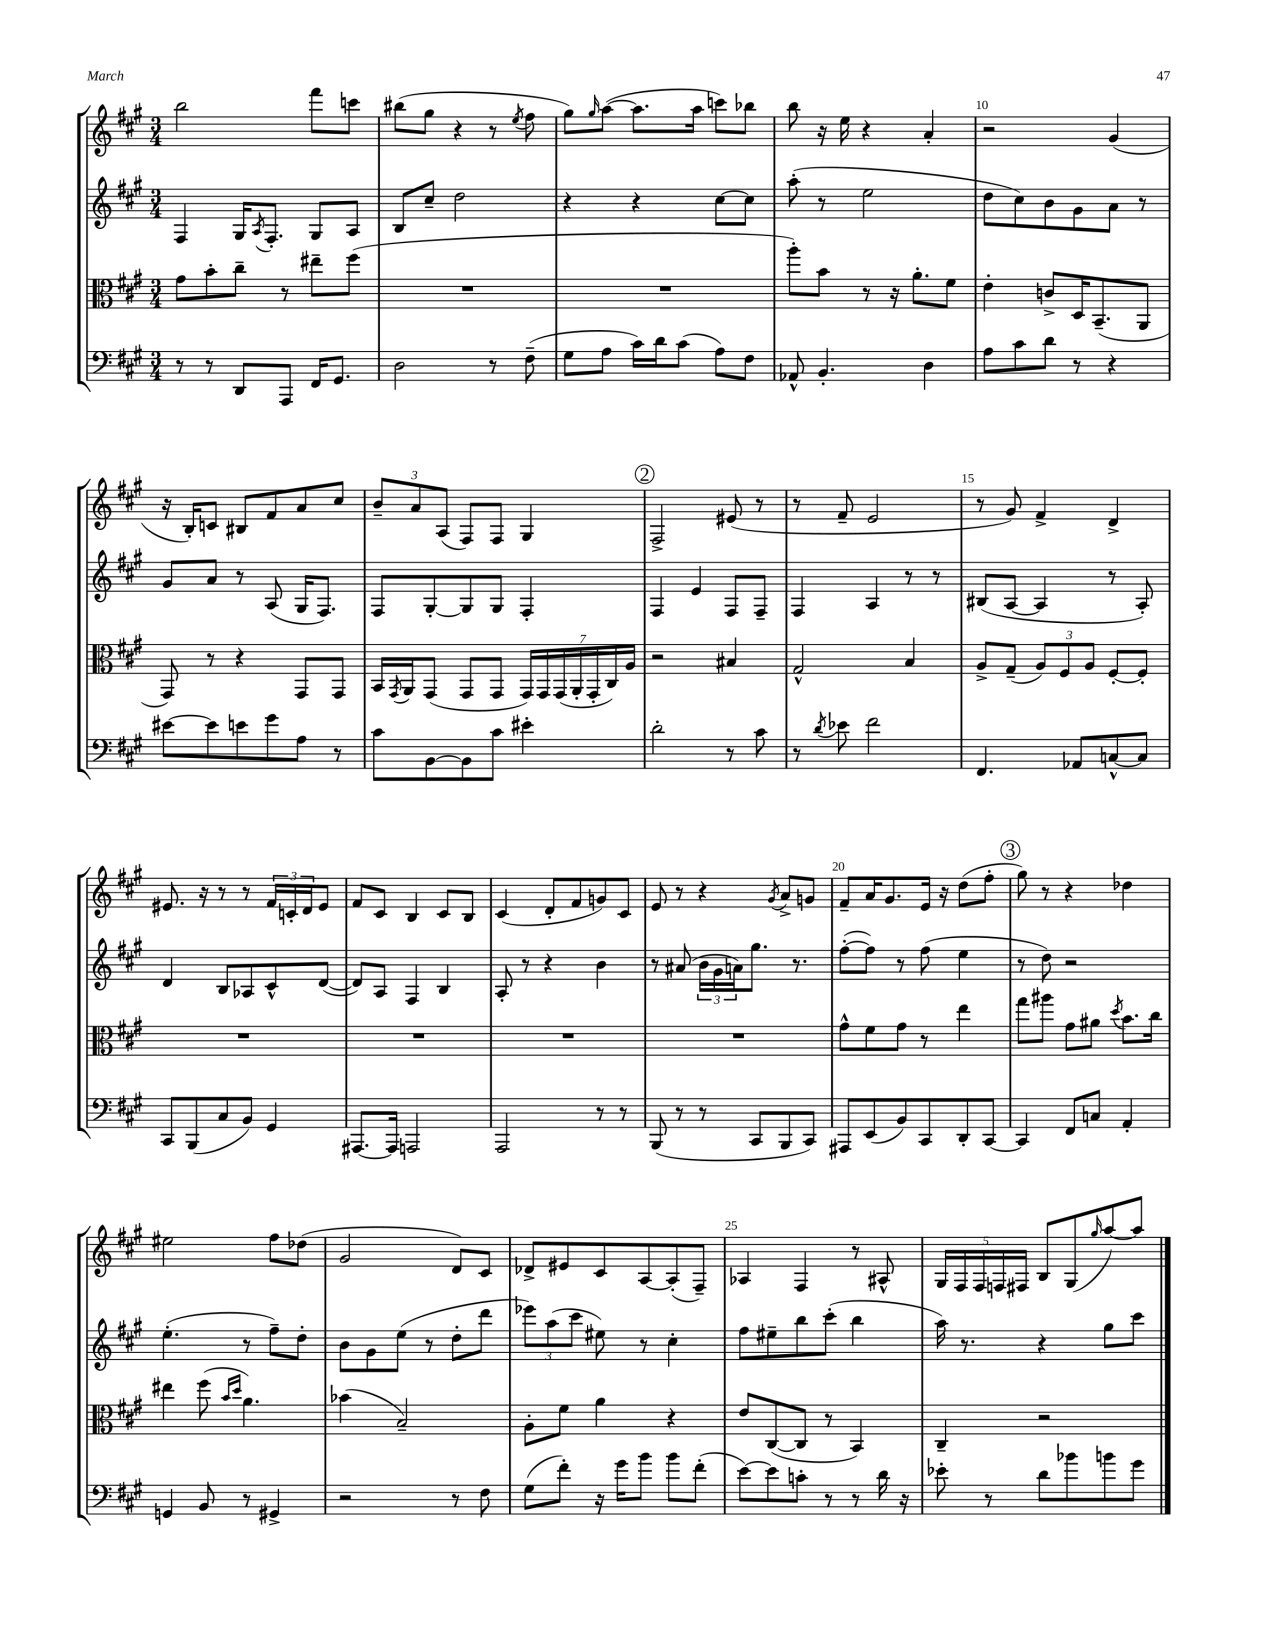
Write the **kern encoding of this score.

**kern	**kern	**kern	**kern
*staff4	*staff3	*staff2	*staff1
*clefF4	*clefC3	*clefG2	*clefG2
*k[f#c#g#]	*k[f#c#g#]	*k[f#c#g#]	*k[f#c#g#]
*M3/4	*M3/4	*M3/4	*M3/4
8r	8g#	4F#	2bb
8r	8b'	.	.
8DD	8cc#~	16G#	.
.	.	8qA	.
.	.	8.F#'	.
8AAA	8r	.	.
16FF#	8ee#~	8G#	8fff#
8.GG#	.	.	.
.	(8ff#	8A	8ccc
=	=	=	=
2D	2.r	8B	(8bb#
.	.	8cc#~	8gg#
.	.	2dd	4r
8r	.	.	8r
.	.	.	8qee
(8F#~	.	.	8ff#
=	=	=	=
8G#	2.r	4r	8gg#)
.	.	.	16qqgg#
8A	.	.	([8aa
16c#)	.	4r	8.aa]
16d	.	.	.
(8c#	.	.	.
.	.	.	16aa
8A)	.	[8cc#	8ccc)
8F#	.	8cc#]	8bb-
=	=	=	=
8AA-^^	8aa')	(8aa'	8bb
4.BB'	8b	8r	16r
.	.	.	16ee
.	8r	2ee	4r
.	16r	.	.
.	8.a'	.	.
4D	.	.	4a'
.	8f#	.	.
=	=	=	=
8A	4e'	8dd	2r
8c#	.	8cc#)	.
8d	8c^	8b	.
8r	16D	8g#	.
.	(8.BB~	.	.
4r	.	8a	(4g#
.	8AA	8r	.
=	=	=	=
[8e#	8GG#)	8g#	16r
.	.	.	16B')
8e#]	8r	8a	8c
8e	4r	8r	8B#
8g#	.	(8A	8f#
8A	8GG#	16G#	8a
.	.	8.F#)	.
8r	8GG#	.	8cc#
=	=	=	=
8c#	16BB	8F#	12b~
.	8qGG#	.	.
.	16AA	.	.
.	.	.	12a
[8BB	(8GG#	[8G#'	.
.	.	.	(12A
8BB]	8GG#	8G#]	8F#)
8c#	8GG#	8G#	8F#
4e#'	28GG#)	4F#'	4G#
.	28GG#	.	.
.	(28GG#	.	.
.	28AA'	.	.
.	28GG#'	.	.
.	28C#)	.	.
.	28A	.	.
=	=	=	=
2d'	2r	4F#	2F#^
.	.	4e	.
8r	4B#	8F#	(8e#
8c#	.	8F#~	8r
=	=	=	=
8r	2G#^^	4F#	8r
8qd	.	.	.
8e-	.	.	8f#~
2f#	.	4A	2e
.	4B	8r	.
.	.	8r	.
=	=	=	=
4.FF#	8A^	(8B#	8r
.	(8G#~	[8A	8g#)
.	12A)	4A]	4f#^
.	12F#	.	.
8AA-	.	.	.
.	12A	.	.
[8C^^	[8F#'	8r	4d^
8C]	8F#']	8A')	.
=	=	=	=
8CC#	2.r	4d	8.e#
(8BBB	.	.	.
.	.	.	16r
8C#	.	8B	8r
8BB)	.	8A-	8r
4GG#	.	8c#^^	24f#
.	.	.	24c'
.	.	.	24d
.	.	([8d	8e#
=	=	=	=
[8.AAA#	2.r	8d])	8f#
.	.	8A	8c#
16AAA#]	.	.	.
2AAA	.	4F#	4B
.	.	4B	8c#
.	.	.	8B
=	=	=	=
2AAA	2.r	8A'	(4c#
.	.	8r	.
.	.	4r	8d'
.	.	.	8f#
8r	.	4b	8g)
8r	.	.	8c#
=	=	=	=
(8BBB	2.r	8r	8e
8r	.	(8a#	8r
8r	.	24b	4r
.	.	24g#	.
.	.	24a)	.
8CC#	.	8.gg#	.
.	.	.	8qg#
8BBB	.	.	8a^
.	.	8.r	.
8CC#)	.	.	8g
=	=	=	=
8AAA#	8g#^^	([8ff#'	8f#~
(8EE	8f#	8ff#])	16a
.	.	.	8.g#
8BB)	8g#	8r	.
8CC#	8r	(8ff#	16e
.	.	.	16r
8DD'	4ee	4ee	(8dd
[8CC#	.	.	8ff#'
=	=	=	=
4CC#]	8gg#	8r	8gg#)
.	8aa#	8dd)	8r
8FF#	8g#	2r	4r
8C	8a#	.	.
.	8qdd	.	.
4AA'	8.b	.	4dd-
.	16cc#	.	.
=	=	=	=
4GG	4ee#	(4.ee'	2ee#
8BB	(8ff#	.	.
.	16qqb	.	.
.	16qqdd	.	.
8r	4.a)	8r	.
4GG#^	.	8ff#~)	8ff#
.	.	8dd'	(8dd-
=	=	=	=
2r	(4b-	8b	2g#
.	.	8g#	.
.	2B~)	(8ee	.
.	.	8r	.
8r	.	8dd'	8d)
8F#	.	8ddd	8c#
=	=	=	=
(8G#	8A'	12eee-)	8d-^
.	.	(12aa	.
8f#')	8f#	.	8e#
.	.	12ccc#	.
16r	4a	8ee#)	8c#
16g#	.	.	.
8b	.	8r	[8A
8b	4r	4cc#'	(8A']
(8f#'	.	.	8F#~)
=	=	=	=
[8e)	8e	8ff#	4A-
8e]	([8C#	8ee#~	.
8c'	8C#]	8bb	4F#
8r	8r	(8ccc#'	.
8r	4BB)	4bb	8r
16d	.	.	8A#^^
16r	.	.	.
=	=	=	=
8e-'	4C#~	16aa)	20G#
.	.	.	20F#
.	.	8.r	.
.	.	.	20F#
8r	.	.	.
.	.	.	20F
.	.	.	20F#
8d	2r	4r	8B
8b-	.	.	(8G#
.	.	.	16qqgg#
8b	.	8gg#	[8aa)
8g#	.	8ccc#	8aa]
==	==	==	==
*-	*-	*-	*-
